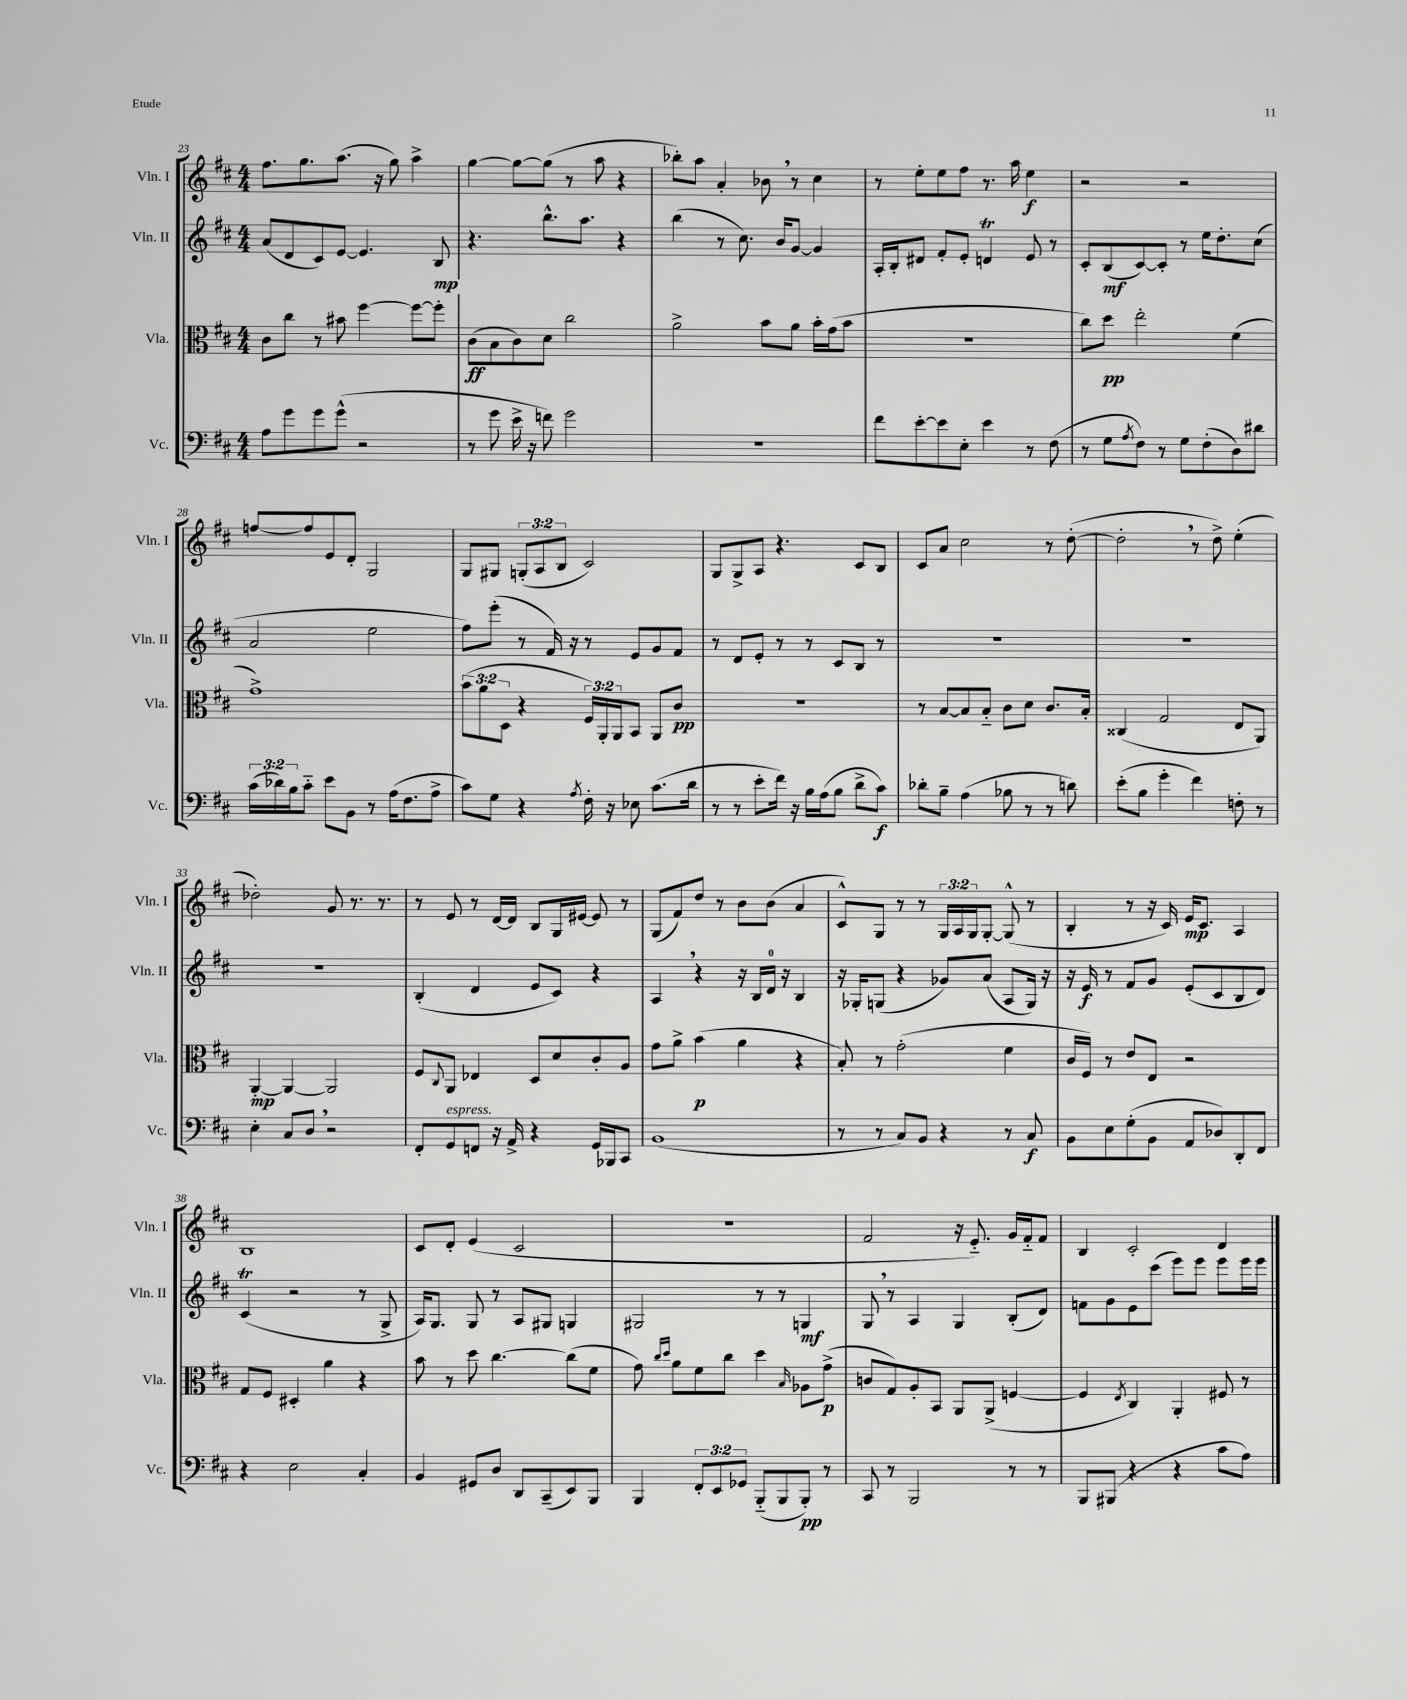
<<
\new StaffGroup <<
\new Staff = "s0" \with { instrumentName = "Vln. I" shortInstrumentName = "Vln. I" } {
    \clef treble \key d \major \numericTimeSignature \time 4/4 \override Staff.TupletNumber.text = #tuplet-number::calc-fraction-text
    fis''8. g''8. a''8.( r16 g''8) a''4-> |
    g''4~ g''8~ g''8( r8 a''8 r4 |
    bes''8-.) a''8 a'4-. bes'8 \breathe r8 cis''4 |
    r8 e''8-. e''8 fis''8 r8. a''16 e''4\f |
    r2 r2 |
    f''8~ f''8 e'8 d'8-. g2 |
    g8 gis8 \tuplet 3/2 { g8-.( a8 b8 } cis'2) |
    g8 g8-> a8 r4. cis'8 b8 |
    cis'8 a'8 cis''2 r8 d''8~-.( |
    d''2-. \breathe r8 d''8->) e''4-.( |
    des''2-.) g'8 r8. r8. |
    r8 e'8 r8 d'16~ d'16 b8 g16 eis'16~ eis'8 r8 |
    g8( fis'8) d''8 r8 b'8 b'8( a'4 |
    cis'8-^) g8 r8 r8 \tuplet 3/2 { g16 a16 g16 } g8~-. g8-^( r8 |
    b4-. r8 r16 cis'16) e'16\mp cis'8. a4 |
    b1 |
    cis'8 d'8-. e'4( cis'2 |
    R1 |
    fis'2 r16 e'8.-_) g'16 fis'16-_ fis'8 |
    b4 cis'2-. d'4 \bar "|." |
}
\new Staff = "s1" \with { instrumentName = "Vln. II" shortInstrumentName = "Vln. II" } {
    \clef treble \key d \major \numericTimeSignature \time 4/4
    a'8( d'8 cis'8) e'8~ e'4. b8\mp |
    r4. b''8.-^ a''8. r4 |
    b''4( r8 cis''8.) b'16 g'8~ g'4 |
    a16-. b16-. dis'8 fis'8-. e'8-. d'4\trill e'8 r8 |
    cis'8-. b8\mf( cis'8~) cis'8-. r8 e''16 d''8.-. cis''8( |
    a'2 e''2 |
    fis''8) e'''8-.( r8 fis'16) r16 r8 e'8 g'8 fis'8 |
    r8 d'8 e'8-. r8 r8 cis'8 b8 r8 |
    R1 |
    R1 |
    R1 |
    b4-.( d'4 e'8 cis'8) r4 |
    a4 \breathe r4 r16 b16 d'16-0 r16 b4 |
    r16 ges16-. g8( r4 ges'8) a'8( a8 g16) r16 |
    r16 e'16\f r8 fis'8 g'8 e'8-.( cis'8 b8 d'8) |
    cis'4\trill( r2 r8 g8-> |
    a16) g8. g8 r8 a8 gis8 g4 |
    gis2 r8 r8 g4\mf |
    g8 \breathe r8 a4 g4 b8-.( d'8) |
    f'8 g'8 e'8 cis'''8( e'''8) e'''8 e'''8 e'''16 e'''16 \bar "|." |
}
\new Staff = "s2" \with { instrumentName = "Vla." shortInstrumentName = "Vla." } {
    \clef alto \key d \major \numericTimeSignature \time 4/4 \override Staff.TupletNumber.text = #tuplet-number::calc-fraction-text
    cis'8 cis''8 r8 bis'8 fis''4~ fis''8~ fis''8-. |
    cis'8\ff( b8 cis'8) d'8 cis''2 |
    a'2-> b'8 a'8 b'16-. g'16( b'8 |
    R1 |
    cis''8) d''8\pp e''2-. fis'4( |
    g'1->) |
    \tuplet 3/2 { b'8( a'8 d8 } r4 \tuplet 3/2 { fis16) a,16-. a,16 } b,8 a,8 cis'8\pp |
    R1 |
    r8 b8~ b8 b8-_ cis'8 d'8 cis'8. b16-. |
    cisis4( g2 e8 a,8) |
    a,4~-.\mp a,4~ a,2 |
    fis8 \appoggiatura { cis8 } a,8 ees4 d8 d'8 cis'8-. a8 |
    g'8 a'8-> b'4\p( a'4 r4 |
    b8-.) r8 g'2-.( fis'4 |
    cis'16 fis16) r8 e'8 e8 r2 |
    g8 fis8 dis4-. a'4 r4 |
    b'8 r8 d''8 cis''4.~ cis''8( fis'8 |
    g'8) \grace { cis''16 d''16 } a'8 fis'8 cis''8 d''4 \grace { b16 } aes8 g'8->\p( |
    c'8 g8) a8-. b,8 a,8 a,8->( f4~ |
    f4 \acciaccatura { e8 } cis4) a,4-. fis8 r8 \bar "|." |
}
\new Staff = "s3" \with { instrumentName = "Vc." shortInstrumentName = "Vc." } {
    \clef bass \key d \major \numericTimeSignature \time 4/4 \override Staff.TupletNumber.text = #tuplet-number::calc-fraction-text
    a8 g'8 g'8 g'8-^( r2 |
    r8 g'8 e'16-> r16 f'8) g'2 |
    R1 |
    fis'8 e'8~-. e'8 e8-. e'4 r8 fis8( |
    r8 g8 \acciaccatura { a8 } fis8) r8 g8 fis8-.( d8) dis'8 |
    \tuplet 3/2 { cis'16( des'16) b16 } cis'8-_ e'8 b,8 r8 a16( fis8. a8-> |
    cis'8) g8 r4 \acciaccatura { a8 } fis16-. r16 ees8 cis'8.( d'16 |
    r8 r8 e'8-. fis'16) r16 b16 a16( b8 d'8-> cis'8\f) |
    des'8-. b8-- a4( bes8 r8 r8 d'8) |
    e'8-.( b8 g'4-. fis'4) f8-. r8 |
    e4-. cis8 d8 \breathe r2 |
    fis,8-. g,8^\markup { \italic "espress." } f,8 r16 a,16-> r4 g,16 bes,,16 cis,8 |
    b,1( |
    r8 r8 cis8) b,8 r4 r8 cis8\f |
    b,8 e8 g8-.( b,8 a,8 des8) d,8-. fis,8 |
    r4 e2 cis4-. |
    b,4 gis,8 d8 d,8 cis,8--( e,8) b,,8 |
    b,,4 \tuplet 3/2 { fis,8-. e,8 ges,8 } b,,8-_( b,,8 b,,8-.\pp) r8 |
    cis,8 r8 b,,2 r8 r8 |
    b,,8 bis,,8( r4 r4 cis'8 a8) \bar "|." |
}
>>
>>
\layout { \context { \Score currentBarNumber = #23 } }
